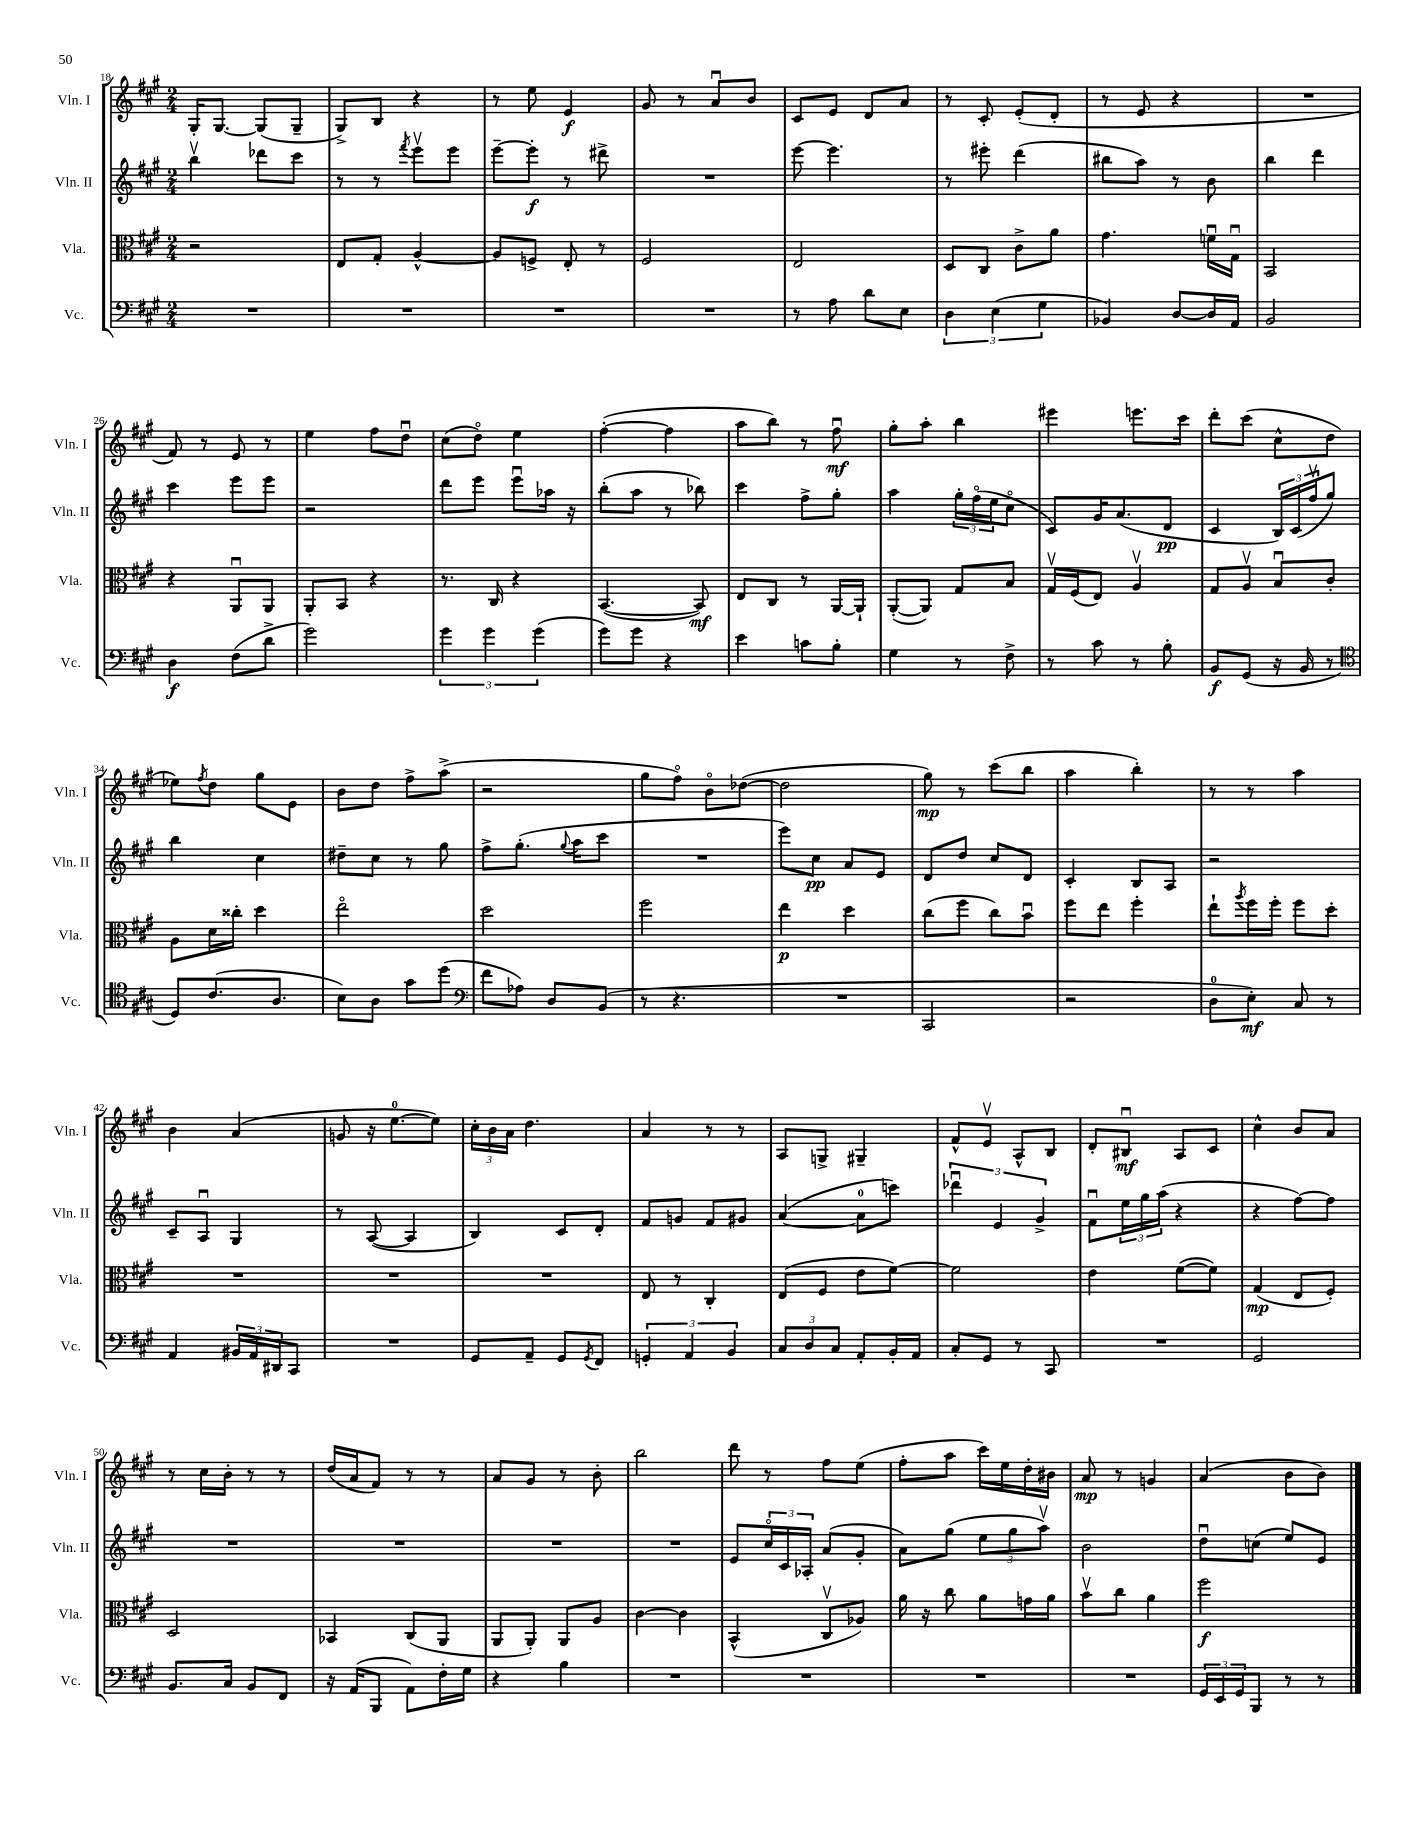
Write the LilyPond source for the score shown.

<<
\new StaffGroup <<
\new Staff = "s0" \with { instrumentName = "Vln. I" shortInstrumentName = "Vln. I" } {
    \clef treble \key a \major \numericTimeSignature \time 2/4
    gis16-. gis8.~ gis8( gis8-- |
    gis8->) b8 r4 |
    r8 e''8 e'4\f |
    gis'8 r8 a'8\downbow b'8 |
    cis'8 e'8 d'8 a'8 |
    r8 cis'8-. e'8-.( d'8-. |
    r8 e'8 r4 |
    R2 |
    fis'8) r8 e'8 r8 |
    e''4 fis''8 d''8\downbow |
    cis''8( d''8\flageolet) e''4 |
    fis''4~-.( fis''4 |
    a''8 b''8) r8 fis''8\downbow\mf |
    gis''8-. a''8-. b''4 |
    eis'''4 e'''8. cis'''16 |
    d'''8-. cis'''8( cis''8-^ d''8 |
    ees''8) \acciaccatura { fis''8 } d''8 gis''8 e'8 |
    b'8 d''8 fis''8-> a''8->( |
    r2 |
    gis''8 fis''8\flageolet) b'8\flageolet des''8~( |
    des''2 |
    gis''8\mp) r8 cis'''8( b''8 |
    a''4 b''4-.) |
    r8 r8 a''4 |
    b'4 a'4( |
    g'8 r16 e''8.-0~ e''8) |
    \tuplet 3/2 { cis''16-. b'16 a'16 } d''4. |
    a'4 r8 r8 |
    a8 g8-> gis4-- |
    fis'8-^ e'8\upbow a8-^ b8 |
    d'8-. bis8\downbow\mf a8 cis'8 |
    cis''4-^ b'8 a'8 |
    r8 cis''16 b'16-. r8 r8 |
    d''16( a'16 fis'8) r8 r8 |
    a'8 gis'8 r8 b'8-. |
    b''2 |
    d'''8 r8 fis''8 e''8( |
    fis''8-. a''8 cis'''16) e''16 d''16-. bis'16 |
    a'8\mp r8 g'4 |
    a'4( b'8 b'8) \bar "|." |
}
\new Staff = "s1" \with { instrumentName = "Vln. II" shortInstrumentName = "Vln. II" } {
    \clef treble \key a \major \numericTimeSignature \time 2/4
    b''4\upbow des'''8 cis'''8 |
    r8 r8 \acciaccatura { fis'''8 } e'''8\upbow e'''8 |
    e'''8~-- e'''8-.\f r8 dis'''8-> |
    R2 |
    e'''8~ e'''4. |
    r8 eis'''8-. d'''4( |
    bis''8 a''8) r8 b'8 |
    b''4 d'''4 |
    cis'''4 e'''8 e'''8 |
    r2 |
    d'''8 e'''8 e'''8\downbow aes''16 r16 |
    b''8-.( a''8 r8 bes''8) |
    cis'''4 fis''8-> gis''8-. |
    a''4 \tuplet 3/2 { gis''16-. fis''16\flageolet( e''16 } cis''8\flageolet |
    cis'8) gis'16 a'8.( d'8\pp |
    cis'4 \tuplet 3/2 { b16) cis'16( fis''16\upbow } gis''8) |
    b''4 cis''4 |
    dis''8-- cis''8 r8 gis''8 |
    fis''8-> gis''8.-.( \appoggiatura { gis''8 } a''16 cis'''8 |
    R2 |
    e'''8) cis''8\pp a'8 e'8 |
    d'8 d''8 cis''8 d'8 |
    cis'4-. b8 a8 |
    r2 |
    cis'8-- a8\downbow gis4 |
    r8 a8~( a4 |
    b4) cis'8 d'8-. |
    fis'8 g'8 fis'8 gis'8 |
    a'4~( a'8-0 c'''8) |
    \tuplet 3/2 { des'''4\downbow e'4 gis'4-> } |
    fis'8\downbow \tuplet 3/2 { e''16 gis''16 a''16( } r4 |
    r4 fis''8~) fis''8 |
    R2 |
    R2 |
    R2 |
    R2 |
    e'8 \tuplet 3/2 { cis''16\flageolet cis'16 aes16-. } a'8( gis'8-. |
    a'8) gis''8( \tuplet 3/2 { e''8 gis''8 a''8\upbow) } |
    b'2 |
    d''8\downbow c''8( e''8) e'8 \bar "|." |
}
\new Staff = "s2" \with { instrumentName = "Vla." shortInstrumentName = "Vla." } {
    \clef alto \key a \major \numericTimeSignature \time 2/4
    r2 |
    e8 gis8-. a4~-^ |
    a8 f8-> e8-. r8 |
    fis2 |
    e2 |
    d8 cis8 cis'8-> a'8 |
    gis'4. f'16\downbow gis16\downbow |
    b,2 |
    r4 a,8\downbow a,8 |
    a,8-. b,8 r4 |
    r8. cis16 r4 |
    b,4.~( b,8\mf) |
    e8 cis8 r8 a,16~ a,16-! |
    a,8~-.( a,8) gis8 b8 |
    gis16\upbow fis16( e8) a4\upbow |
    gis8 a8\upbow b8\downbow cis'8-. |
    a8 d'16 cisis''16-. d''4 |
    e''2\flageolet |
    d''2 |
    fis''2 |
    e''4\p d''4 |
    cis''8( fis''8 cis''8) b'8\downbow |
    fis''8 e''8 fis''4-. |
    e''8-! \acciaccatura { a''8 } fis''16 fis''16-. fis''8 d''8-. |
    R2 |
    R2 |
    R2 |
    e8 r8 cis4-. |
    e8( fis8 e'8 fis'8~) |
    fis'2 |
    e'4 fis'8~( fis'8) |
    gis4\mp( e8 fis8-.) |
    d2 |
    bes,4 cis8( a,8 |
    a,8 a,8-.) a,8 a8 |
    cis'4~ cis'4 |
    b,4-^( cis8\upbow aes8) |
    a'16 r16 cis''8 a'8 g'16 a'16 |
    b'8\upbow cis''8 a'4 |
    fis''2\f \bar "|." |
}
\new Staff = "s3" \with { instrumentName = "Vc." shortInstrumentName = "Vc." } {
    \clef bass \key a \major \numericTimeSignature \time 2/4
    R2 |
    R2 |
    R2 |
    R2 |
    r8 a8 d'8 e8 |
    \tuplet 3/2 { d4 e4( gis4 } |
    bes,4) d8~ d16 a,16 |
    b,2 |
    d4\f fis8( d'8-> |
    gis'2) |
    \tuplet 3/2 { gis'4 gis'4 gis'4( } |
    gis'8) gis'8 r4 |
    e'4 c'8 b8-. |
    gis4 r8 fis8-> |
    r8 cis'8 r8 b8-. |
    b,8\f gis,8( r16 b,16 r8 |
    \clef tenor d8) cis'8.( a8. |
    b8) a8 gis'8 d''8( |
    \clef bass fis'8 aes8) d8 b,8( |
    r8 r4. |
    R2 |
    cis,2 |
    r2 |
    d8-0 e8-.\mf) cis8 r8 |
    a,4 \tuplet 3/2 { bis,16 a,16 dis,16 } cis,8 |
    R2 |
    gis,8 a,8-- gis,8 \acciaccatura { gis,8 } fis,8 |
    \tuplet 3/2 { g,4-. a,4 b,4 } |
    \tuplet 3/2 { cis8 d8 cis8 } a,8-. b,16-. a,16 |
    cis8-. gis,8 r8 cis,8 |
    R2 |
    gis,2 |
    b,8. cis16 b,8 fis,8 |
    r16 a,16( b,,8 a,8) fis16-. gis16 |
    r4 b4 |
    R2 |
    R2 |
    R2 |
    R2 |
    \tuplet 3/2 { gis,16 e,16 gis,16 } b,,8 r8 r8 \bar "|." |
}
>>
>>
\layout { \context { \Score currentBarNumber = #18 } }
